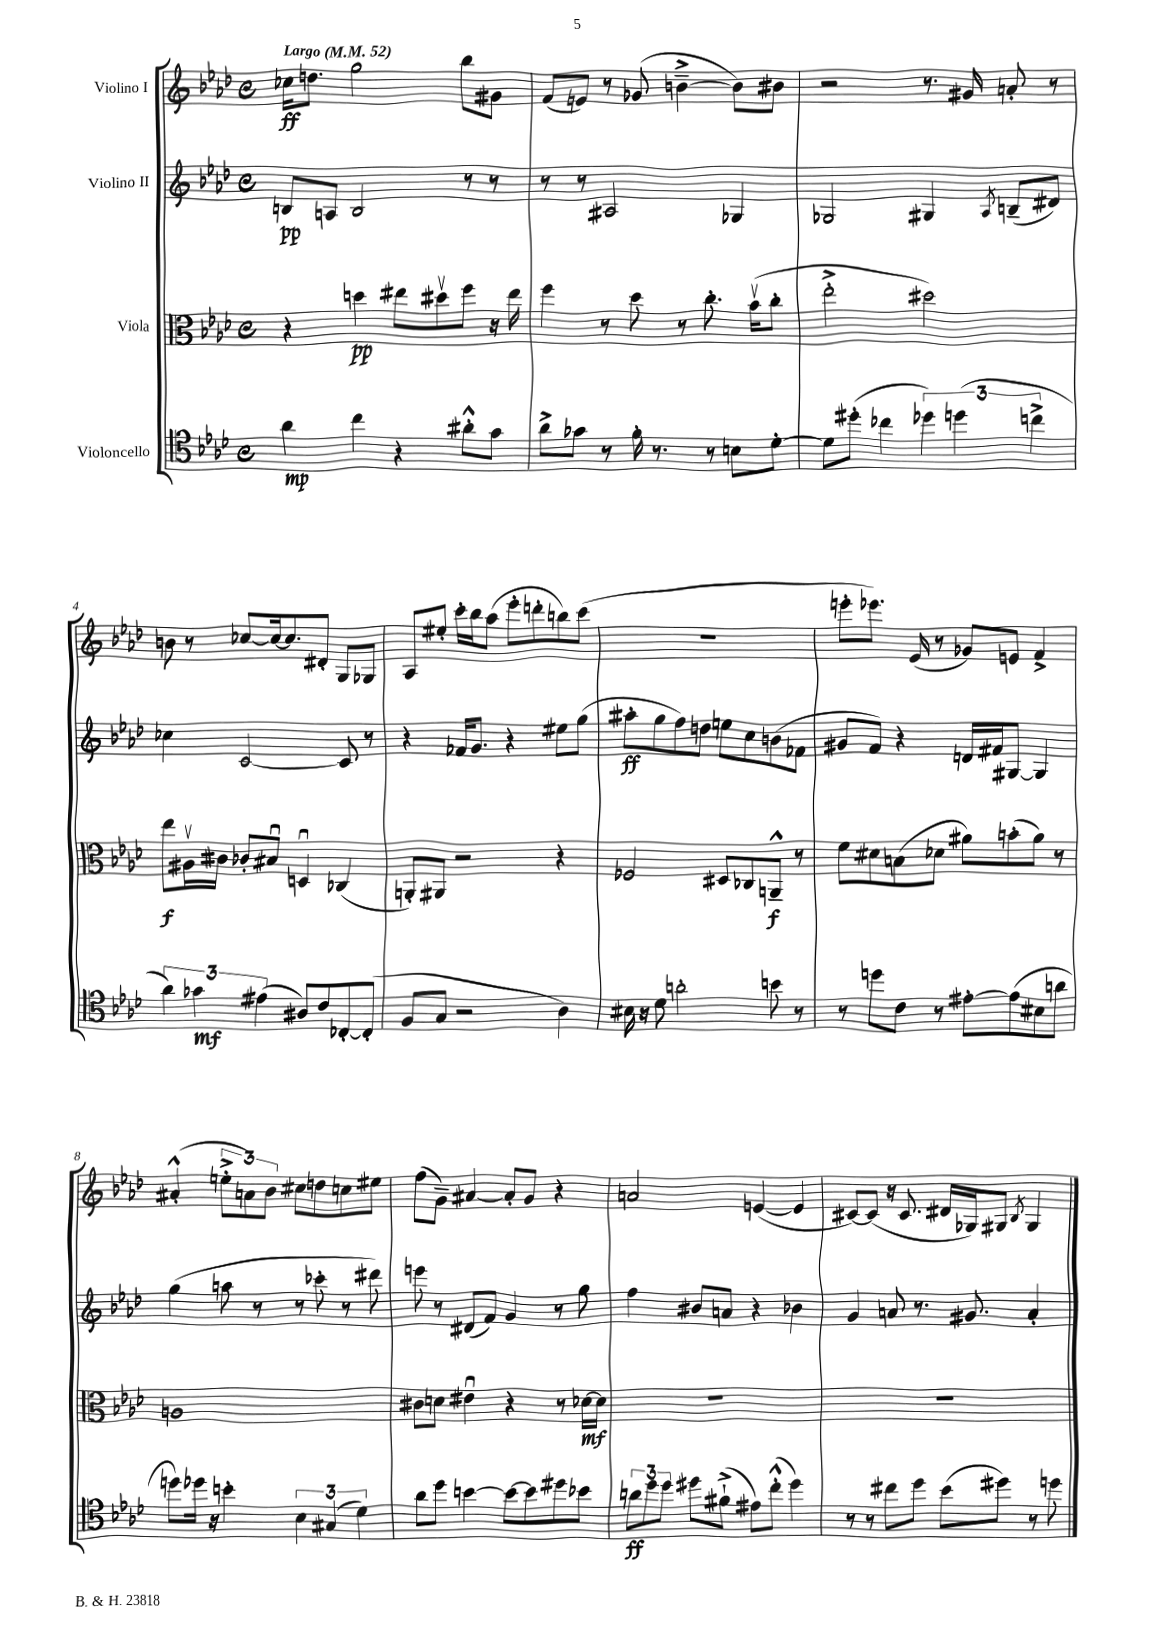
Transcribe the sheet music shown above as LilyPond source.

<<
\new StaffGroup <<
\new Staff = "s0" \with { instrumentName = "Violino I" } {
    \clef treble \key aes \major \defaultTimeSignature \time 4/4 \tempo "Largo" 4 = 52
    ces''16\ff d''8. g''2 bes''8 gis'8 |
    f'8( e'8) r8 ges'8( b'4~---> b'8) bis'8 |
    r2 r8. gis'16 a'8-. r8 |
    b'8 r8 ces''8~ ces''16~ ces''8. dis'8-. g8 ges8 |
    aes8 eis''8-. c'''16-. bes''16 aes''8( ees'''8-. d'''8-. b''8) c'''8( |
    R1 |
    e'''8-. ees'''8.) ees'16( r8 ges'8) e'8 f'4-> |
    ais'4-.-^( \tuplet 3/2 { e''8-.-> a'8) bes'8 } cis''8 d''8 c''8 eis''8 |
    f''8( g'8--) ais'4~ ais'8-. g'8 r4 |
    a'2 e'4~( e'4 |
    cis'8~) cis'8( r16 cis'8. dis'16 ges16) gis8 \acciaccatura { bes8 } gis4 \bar "|." |
}
\new Staff = "s1" \with { instrumentName = "Violino II" } {
    \clef treble \key aes \major \defaultTimeSignature \time 4/4
    b8\pp a8 b2 r8 r8 |
    r8 r8 ais2 ges4 |
    ges2 gis4 \acciaccatura { aes8 } b8--( dis'8) |
    ces''4 c'2~ c'8 r8 |
    r4 fes'16 g'8. r4 eis''8 g''8( |
    ais''8-.\ff g''8 f''8) d''8 e''8 c''8 b'8( fes'8 |
    gis'8 f'8) r4 d'16 fis'16 gis8~ gis4 |
    g''4( a''8 r8 r8 ces'''8-. r8 dis'''8) |
    e'''8 r8 dis'8( f'8) g'4 r8 g''8 |
    f''4 bis'8 a'8 r4 bes'4 |
    g'4 a'8 r8. gis'8. a'4-. \bar "|." |
}
\new Staff = "s2" \with { instrumentName = "Viola" } {
    \clef alto \key aes \major \defaultTimeSignature \time 4/4
    r4 d''4\pp eis''8 dis''8\upbow f''8 r16 eis''16 |
    f''4 r8 des''8 r8 c''8.-. bes'16\upbow( c''8-. |
    ees''2-.-> dis''2) |
    ees''8\f ais16\upbow cis'16 ces'8-. bis8\downbow d4\downbow ces4( |
    a,8-.) ais,8 r2 r4 |
    fes2 dis8 ces8 a,8---^\f r8 |
    f'8 dis'8 b8( des'8 ais'8) b'8-.( ais'8) r8 |
    a1 |
    cis'8 d'8 eis'4\downbow r4 r8 des'16~\mf des'16 |
    R1 |
    R1 \bar "|." |
}
\new Staff = "s3" \with { instrumentName = "Violoncello" } {
    \clef tenor \key aes \major \defaultTimeSignature \time 4/4
    aes'4\mp c''4 r4 ais'8-.-^ g'8 |
    aes'8-> ges'8 r8 f'16-. r8. r8 b8 des'8~-. |
    des'8 dis''8-.( ces''4 \tuplet 3/2 { des''4) d''4( c''4-> } |
    \tuplet 3/2 { aes'4) ges'4\mf eis'4( } ais8) c'8 ces8~-. ces8-.( |
    f8 g8 r2 aes4) |
    bis16 r16 des'8 a'2-. b'8 r8 |
    r8 d''8 c'8 r8 eis'8~-. eis'8( bis8 a'8 |
    d''8) des''16 r16 b'4-. \tuplet 3/2 { bes4 gis4( des'4) } |
    aes'8 des''8 b'4~ b'8~ b'8 dis''8 bes'8 |
    \tuplet 3/2 { a'8\ff des''8 des''8 } dis''8 fis'8-!->( eis'8) c''8-.-^( dis''4) |
    r8 r8 cis''8 des''8 bes'8( dis''8) r8 d''8 \bar "|." |
}
>>
>>
